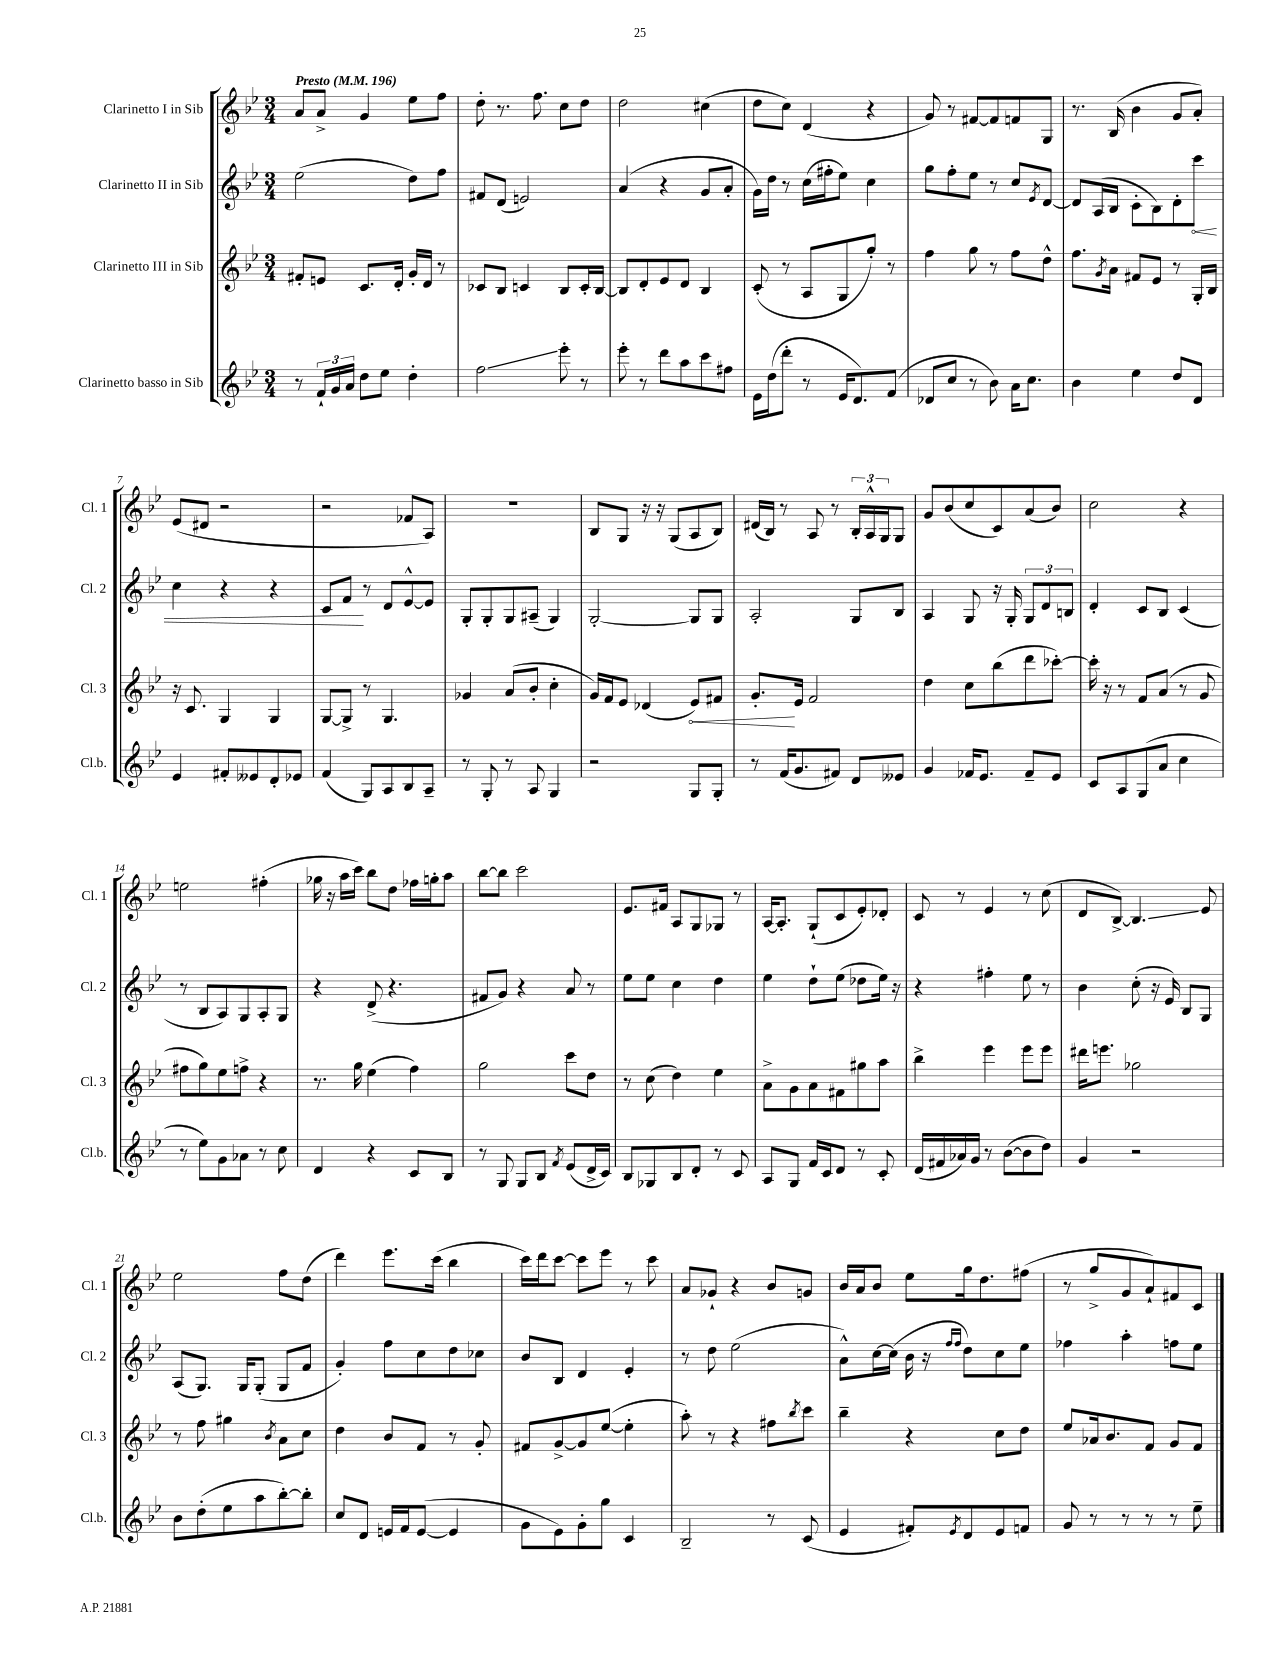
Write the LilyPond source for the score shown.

<<
\new StaffGroup <<
\new Staff = "s0" \with { instrumentName = "Clarinetto I in Sib" shortInstrumentName = "Cl. 1" } {
    \clef treble \key bes \major \numericTimeSignature \time 3/4 \tempo "Presto" 4 = 196
    a'8 a'8-> g'4 ees''8 f''8 |
    d''8-. r8. f''8. c''8 d''8 |
    d''2 cis''4( |
    d''8 c''8) d'4( r4 |
    g'8) r8 fis'8~ fis'8 f'8 g8 |
    r8. bes16( bes'4 g'8 a'8-.) |
    ees'8( dis'8 r2 |
    r2 fes'8 a8) |
    R2. |
    bes8 g8 r16 r16 g8( a8 bes8) |
    dis'16( bes16) r8 a8 r8 \tuplet 3/2 { bes16-. a16-^ g16 } g8 |
    g'8 bes'8( c''8 c'8) a'8( bes'8) |
    c''2 r4 |
    e''2 fis''4-.( |
    ges''16 r16 a''16 c'''16) bes''8 d''8 fes''16 g''16-. a''8 |
    bes''8~ bes''8 c'''2 |
    ees'8. fis'16 a8 g8 ges8 r8 |
    a16~ a8.-. g8-!( c'8 ees'8-.) des'8-. |
    c'8 r8 ees'4 r8 c''8( |
    d'8 bes8~->) bes4.\glissando ees'8 |
    ees''2 f''8 d''8( |
    d'''4) ees'''8. c'''16( bes''4 |
    c'''16) d'''16 c'''8~ c'''8 ees'''8 r8 c'''8 |
    a'8 ges'8-! r4 bes'8 g'8 |
    bes'16 a'16 bes'8 ees''8 g''16 d''8. fis''8( |
    r8 g''8-> g'8 a'8-!) fis'8 c'8 \bar "|." |
}
\new Staff = "s1" \with { instrumentName = "Clarinetto II in Sib" shortInstrumentName = "Cl. 2" } {
    \clef treble \key bes \major \numericTimeSignature \time 3/4
    ees''2( d''8) f''8 |
    fis'8 d'8( e'2) |
    a'4( r4 g'8 a'8-. |
    g'16) d''16 r8 c''16( fis''16-. ees''8) c''4 |
    g''8 f''8-. ees''8 r8 c''8 \acciaccatura { ees'8 } d'8~ |
    d'8 a16( bes16 c'8-. bes8) d'8-. \once \override Hairpin.circled-tip = ##t c'''8\< |
    c''4 r4 r4 |
    c'8 f'8\! r8 d'8 ees'8~-^ ees'8 |
    g8-. g8-. g8 ais8--( g4) |
    g2~-. g8 g8 |
    a2-. g8 bes8 |
    a4 g8 r16 g16-. \tuplet 3/2 { g8 d'8 b8 } |
    d'4-. c'8 bes8 c'4( |
    r8 bes8 a8) g8 a8-. g8 |
    r4 d'8->( r4. |
    fis'8 g'8) r4 a'8 r8 |
    ees''8 ees''8 c''4 d''4 |
    ees''4 d''8-! ees''8( des''8 ees''16) r16 |
    r4 fis''4-. ees''8 r8 |
    bes'4 c''8-.( r16 ees'16) bes8 g8 |
    a8( g8.) g16 g8-.( g8 f'8 |
    g'4-.) f''8 c''8 d''8 ces''8 |
    bes'8 bes8 d'4 ees'4-. |
    r8 d''8 ees''2( |
    a'8-^) c''16~ c''16( bes'16 r16 \grace { f''16 f''16 } d''8) c''8 ees''8 |
    fes''4 a''4-. f''8 ees''8 \bar "|." |
}
\new Staff = "s2" \with { instrumentName = "Clarinetto III in Sib" shortInstrumentName = "Cl. 3" } {
    \clef treble \key bes \major \numericTimeSignature \time 3/4
    fis'8-. e'8 c'8. d'16-. g'16-. d'16 r8 |
    ces'8 bes8 c'4 bes8 c'16-. bes16~ |
    bes8 d'8-. ees'8 d'8 bes4 |
    c'8-.( r8 a8 g8 g''8-.) r8 |
    f''4 g''8 r8 f''8 d''8-^ |
    f''8. \acciaccatura { g'8 } a'16 fis'8 ees'8 r8 g16-. bes16 |
    r16 c'8. g4 g4 |
    g8~ g8-> r8 g4. |
    ges'4 a'8( bes'8-. c''4-. |
    g'16) f'16 ees'8 des'4( \once \override Hairpin.circled-tip = ##t ees'8\<) fis'8 |
    g'8.-.\! ees'16 f'2 |
    d''4 c''8 bes''8( d'''8 ces'''8~-.) |
    ces'''16-. r16 r8 f'8 a'8( r8 g'8 |
    fis''8 g''8) ees''8 f''8-> r4 |
    r8. g''16 ees''4( f''4) |
    g''2 c'''8 d''8 |
    r8 c''8( d''4) ees''4 |
    a'8-> g'8 a'8 fis'8 gis''8 a''8 |
    bes''4-> ees'''4 ees'''8 ees'''8 |
    dis'''16 e'''8. ges''2 |
    r8 f''8 gis''4 \acciaccatura { bes'8 } a'8 c''8 |
    d''4 bes'8 f'8 r8 g'8-. |
    fis'8 g'8~-> g'8 ees''8~( ees''4-. |
    a''8-.) r8 r4 fis''8 \acciaccatura { bes''8 } c'''8 |
    bes''4-- r4 c''8 d''8 |
    ees''8 aes'16 bes'8. f'8 g'8 f'8 \bar "|." |
}
\new Staff = "s3" \with { instrumentName = "Clarinetto basso in Sib" shortInstrumentName = "Cl.b." } {
    \clef treble \key bes \major \numericTimeSignature \time 3/4
    r8 \tuplet 3/2 { f'16-! g'16 a'16 } d''8 ees''8 d''4-. |
    f''2\glissando ees'''8-. r8 |
    ees'''8-. r8 d'''8 a''8 c'''8 fis''8 |
    ees'16 d''16( d'''8-. r8 ees'16 d'8.) f'8( |
    des'8 c''8 r8 bes'8) a'16 c''8. |
    bes'4 ees''4 d''8 d'8 |
    ees'4 fis'8-. eeses'8 d'8-. ees'8 |
    f'4( g8) a8 bes8 a8-- |
    r8 g8-. r8 a8 g4 |
    r2 g8 g8-. |
    r8 f'16( g'8. fis'8) d'8 eeses'8 |
    g'4 fes'16 ees'8. fes'8-- ees'8 |
    c'8 a8 g8( a'8 c''4 |
    r8 ees''8) g'8 aes'8 r8 c''8 |
    d'4 r4 c'8 bes8 |
    r8 g8 g8 bes8 \acciaccatura { f'8 } ees'8( d'16-> c'16) |
    bes8 ges8 bes8 d'8-. r8 c'8 |
    a8 g8 f'16 c'16 d'8 r8 c'8-. |
    d'16( fis'16 aes'16) g'16 r8 bes'8~( bes'8 d''8) |
    g'4 r2 |
    bes'8 d''8-.( ees''8 a''8 bes''8~-.) bes''8-. |
    c''8 d'8 e'16 f'16 e'8~( e'4 |
    g'8 ees'8) g'8-. g''8 c'4 |
    bes2-- r8 c'8( |
    ees'4 fis'8-.) \acciaccatura { ees'8 } d'8 ees'8 f'8 |
    g'8 r8 r8 r8 r8 ees''8-- \bar "|." |
}
>>
>>
